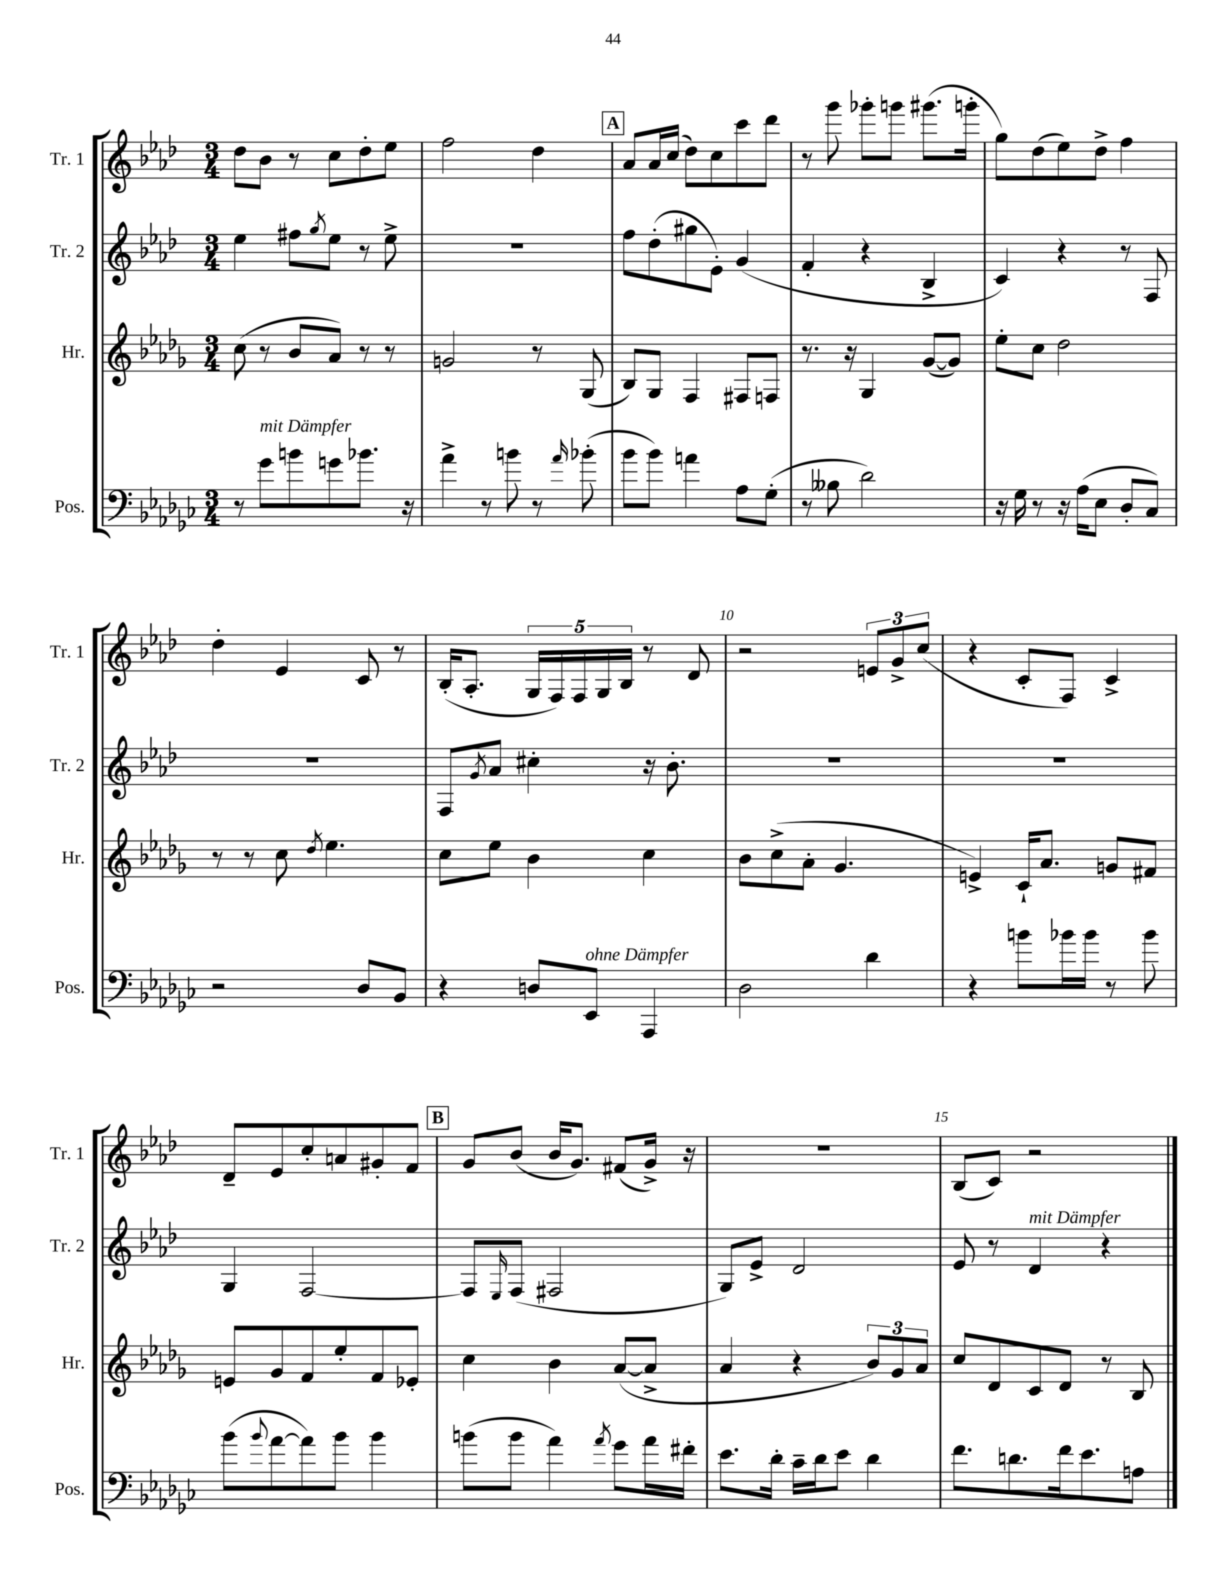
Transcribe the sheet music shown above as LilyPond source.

<<
\new StaffGroup <<
\new Staff = "s0" \with { instrumentName = "Tr. 1" shortInstrumentName = "Tr. 1" } {
    \clef treble \key aes \major \numericTimeSignature \time 3/4
    des''8 bes'8 r8 c''8 des''8-. ees''8 |
    f''2 des''4 |
    \mark \markup { \box "A" } aes'8 aes'16 c''16( des''8) c''8 c'''8 des'''8 |
    r8 g'''8 ges'''8-. g'''8 gis'''8.( g'''16-. |
    g''8) des''8( ees''8) des''8-> f''4 |
    des''4-. ees'4 c'8 r8 |
    bes16-.( aes8.-. \tuplet 5/4 { g16 f16) f16 g16 bes16 } r8 des'8 |
    r2 \tuplet 3/2 { e'8 g'8-> c''8( } |
    r4 c'8-. f8) c'4-> |
    des'8-- ees'8 c''8-. a'8 gis'8-. f'8 |
    \mark \markup { \box "B" } g'8 bes'8( bes'16 g'8.) fis'8( g'16->) r16 |
    R2. |
    bes8( c'8) r2 \bar "|." |
}
\new Staff = "s1" \with { instrumentName = "Tr. 2" shortInstrumentName = "Tr. 2" } {
    \clef treble \key aes \major \numericTimeSignature \time 3/4
    ees''4 fis''8 \acciaccatura { g''8 } ees''8 r8 ees''8-> |
    R2. |
    \mark \markup { \box "A" } f''8 des''8-.( gis''8 ees'8-.) g'4( |
    f'4-. r4 bes4-> |
    c'4) r4 r8 f8 |
    R2. |
    f8 \acciaccatura { g'8 } aes'8 cis''4-. r16 bes'8.-. |
    R2. |
    R2. |
    g4 f2~ |
    \mark \markup { \box "B" } f8 \grace { ees16 } f8( fis2 |
    g8) ees'8-> des'2 |
    ees'8 r8 des'4^\markup { \italic "mit Dämpfer" } r4 \bar "|." |
}
\new Staff = "s2" \with { instrumentName = "Hr." shortInstrumentName = "Hr." } {
    \clef treble \key des \major \numericTimeSignature \time 3/4
    c''8( r8 bes'8 aes'8) r8 r8 |
    g'2 r8 ges8( |
    \mark \markup { \box "A" } bes8) ges8 f4 fis8 f8 |
    r8. r16 ges4 ges'8~( ges'8) |
    ees''8-. c''8 des''2 |
    r8 r8 c''8 \acciaccatura { des''8 } ees''4. |
    c''8 ees''8 bes'4 c''4 |
    bes'8 c''8->( aes'8-. ges'4. |
    e'4->) c'16-! aes'8. g'8 fis'8 |
    e'8 ges'8 f'8 ees''8-. f'8 ees'8-. |
    \mark \markup { \box "B" } c''4 bes'4 aes'8~( aes'8-> |
    aes'4 r4 \tuplet 3/2 { bes'8) ges'8 aes'8 } |
    c''8 des'8 c'8 des'8 r8 bes8 \bar "|." |
}
\new Staff = "s3" \with { instrumentName = "Pos." shortInstrumentName = "Pos." } {
    \clef bass \key ges \major \numericTimeSignature \time 3/4
    r8 ges'8^\markup { \italic "mit Dämpfer" } b'8 g'8 bes'8. r16 |
    aes'4-> r8 b'8 r8 \grace { aes'16 } bes'8-.( |
    \mark \markup { \box "A" } bes'8 bes'8) a'4 aes8 ges8-.( |
    r8 beses8 des'2) |
    r16 ges16 r8 r16 aes16( ees8 des8-. ces8) |
    r2 des8 bes,8 |
    r4 d8 ees,8^\markup { \italic "ohne Dämpfer" } aes,,4 |
    des2 des'4 |
    r4 b'8 bes'16 bes'16 r8 bes'8 |
    bes'8( \appoggiatura { bes'8 } aes'8~ aes'8) bes'8 bes'4 |
    \mark \markup { \box "B" } b'8( b'8 aes'4) \acciaccatura { aes'8 } ges'8 aes'16 fis'16-. |
    ees'8. des'16-. ces'16-- des'16 ees'8 des'4 |
    f'8. d'8. f'16 ees'8. a8 \bar "|." |
}
>>
>>
\layout { \context { \Score currentBarNumber = #3 \override BarNumber.break-visibility = ##(#f #t #t) barNumberVisibility = #(every-nth-bar-number-visible 5) } }
